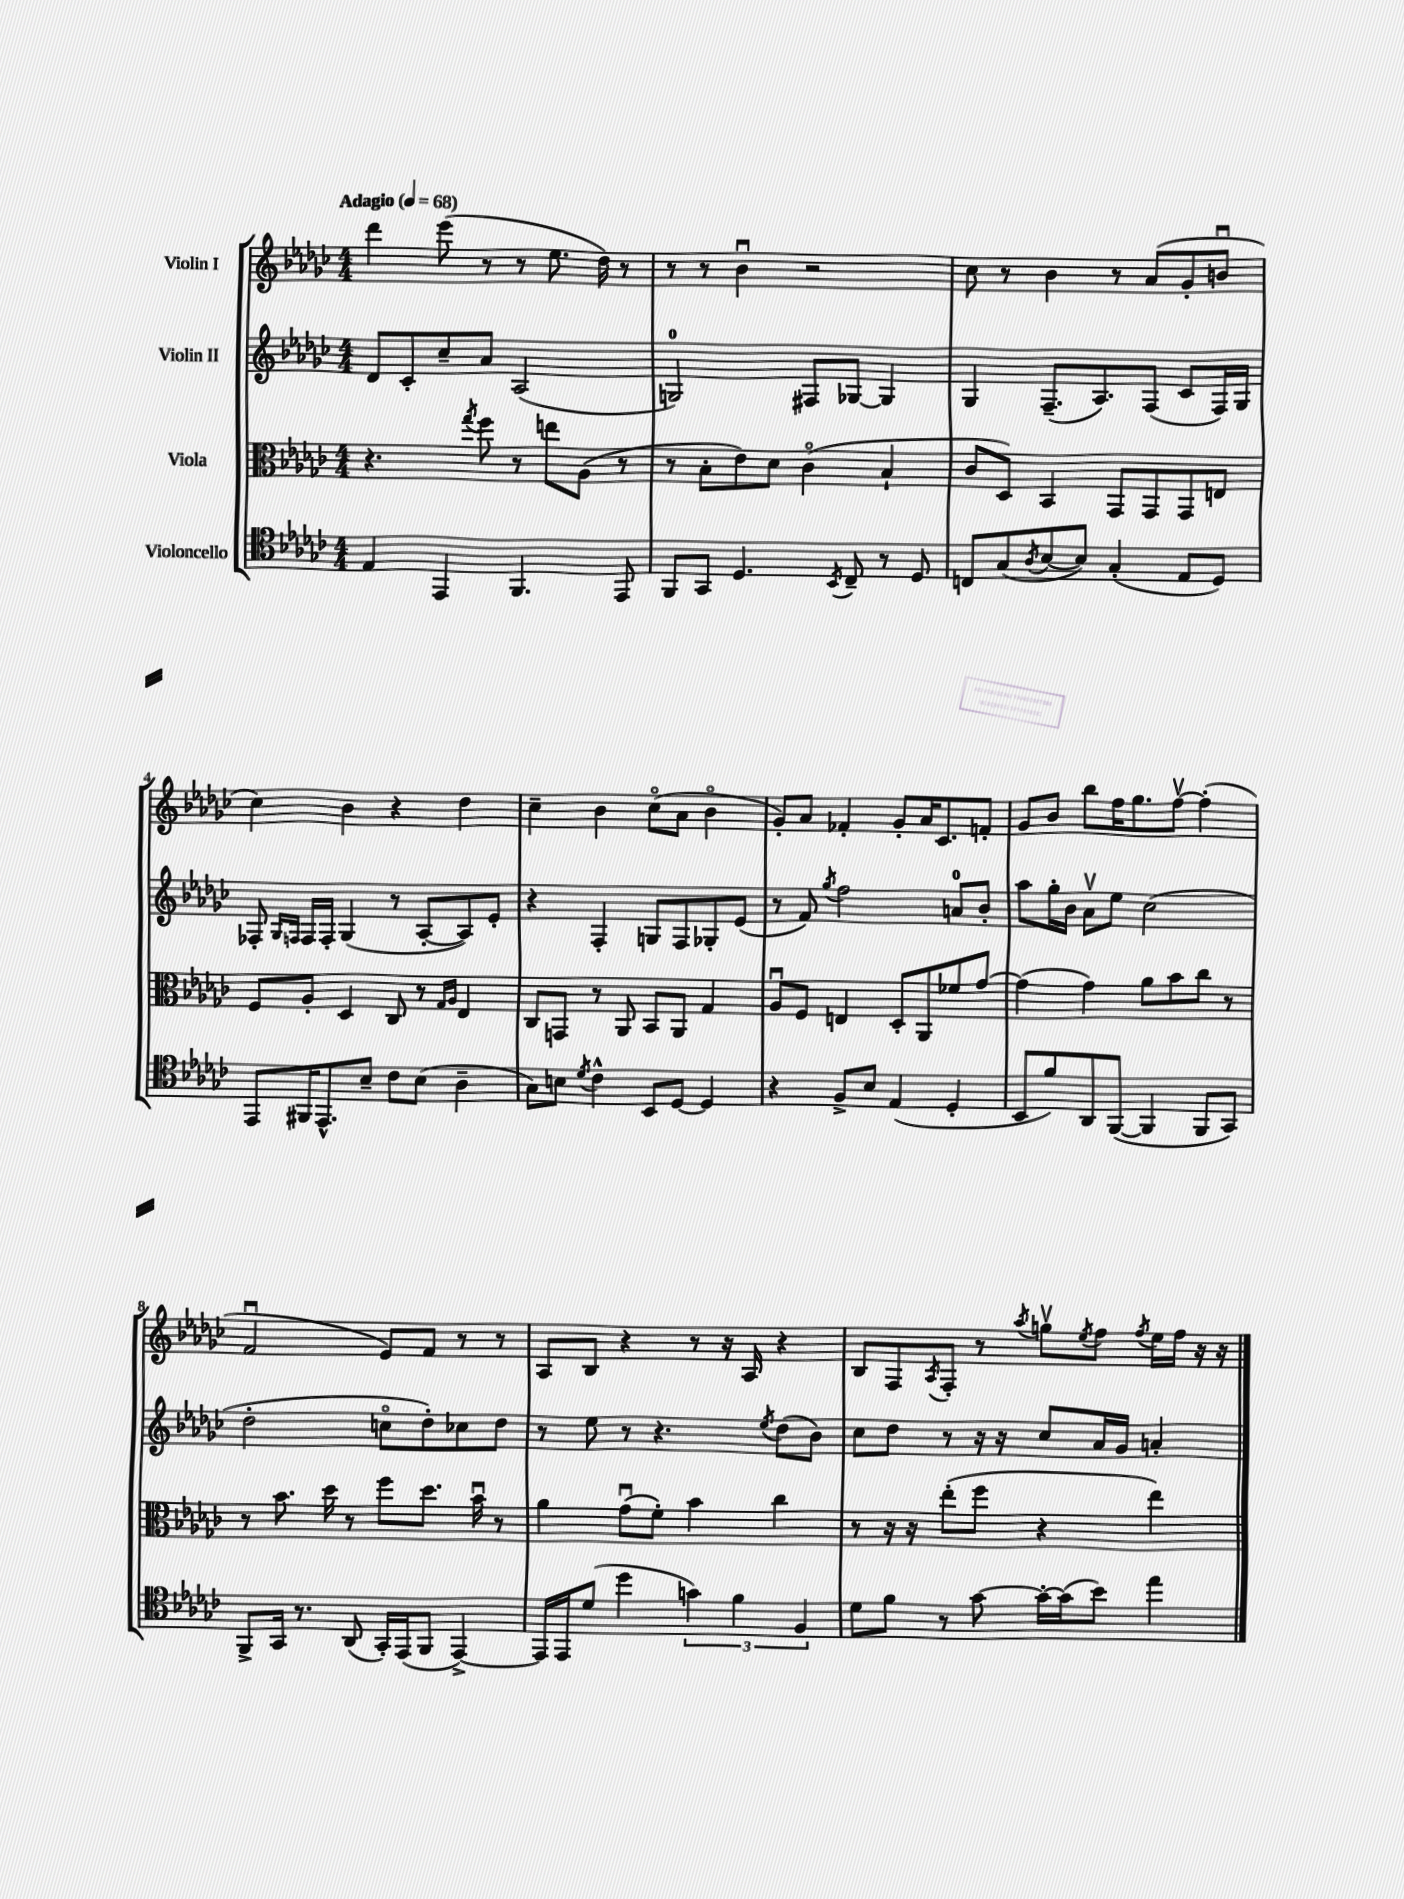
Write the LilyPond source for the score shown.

<<
\new StaffGroup <<
\new Staff = "s0" \with { instrumentName = "Violin I" } {
    \clef treble \key ges \major \numericTimeSignature \time 4/4 \tempo "Adagio" 4 = 68
    des'''4 ees'''8( r8 r8 ees''8. des''16) r8 |
    r8 r8 bes'4\downbow r2 |
    ces''8 r8 bes'4 r8 aes'8( ges'8-. b'8\downbow |
    ces''4) bes'4 r4 des''4 |
    ces''4-- bes'4 ces''8\flageolet( aes'8 bes'4\flageolet |
    ges'8-.) aes'8 fes'4-. ges'8-. aes'16 ces'8. f'8-. |
    ges'8 bes'8 bes''8 f''16 ges''8. f''8~\upbow f''4-.( |
    f'2\downbow ees'8) f'8 r8 r8 |
    aes8 bes8 r4 r8 r16 aes16 r4 |
    bes8 f8 \acciaccatura { aes8 } f8-. r8 \acciaccatura { aes''8 } g''8\upbow \acciaccatura { ees''8 } f''8 \acciaccatura { f''8 } ees''16 f''16 r16 r16 \bar "|." |
}
\new Staff = "s1" \with { instrumentName = "Violin II" } {
    \clef treble \key ges \major \numericTimeSignature \time 4/4
    des'8 ces'8-. ces''8-- aes'8 aes2( |
    g2-0) fis8 ges8~ ges4 |
    ges4 f8.--( aes8.) f8( ces'8 f16) ges16 |
    fes8-. \grace { ges16 f16 } f16 f16-. ges4( r8 aes8~-. aes8) ees'8-. |
    r4 f4-. g8 f8 ges8-. ees'8( |
    r8 f'8) \acciaccatura { ges''8 } f''2 a'8-0 bes'8-. |
    aes''8 ges''16-. bes'16 aes'8\upbow ees''8 ces''2( |
    des''2-. c''8\flageolet des''8-.) ces''8 des''8 |
    r8 ees''8 r8 r4. \acciaccatura { ees''8 } des''8( bes'8) |
    ces''8 des''8 r8 r16 r16 ces''8 aes'16 ges'16 a'4-. \bar "|." |
}
\new Staff = "s2" \with { instrumentName = "Viola" } {
    \clef alto \key ges \major \numericTimeSignature \time 4/4
    r4. \acciaccatura { ges''8 } f''8 r8 e''8 aes8( r8 |
    r8 bes8-. ees'8) des'8 ces'4\flageolet( bes4-! |
    ces'8 des8) bes,4 ges,8 ges,8 ges,8 e8 |
    f8 aes8-. des4 ces8 r8 \grace { ges16 aes16 } ees4 |
    ces8 g,8 r8 aes,8 bes,8 aes,8 ges4 |
    aes8\downbow f8 e4 des8-. aes,8 fes'8 ges'8~ |
    ges'4( ges'4) aes'8 bes'8 ces''8 r8 |
    r8 bes'8. des''16 r8 f''8 des''8. bes'16\downbow r8 |
    aes'4 ges'8\downbow( f'8-.) bes'4 ces''4 |
    r8 r16 r16 ees''8-.( f''8 r4 ees''4) \bar "|." |
}
\new Staff = "s3" \with { instrumentName = "Violoncello" } {
    \clef tenor \key ges \major \numericTimeSignature \time 4/4
    ees4 ees,4 f,4. ees,8 |
    f,8 ges,8 des4. \acciaccatura { bes,8 } ces8-- r8 des8 |
    c8 ges8( \acciaccatura { aes8 } bes8~ bes8) ges4-.( ees8 des8) |
    ees,8 fis,16 ees,8.-^ bes8-- ces'8 bes8( aes4-- |
    ges8) b8 \acciaccatura { des'8 } ces'4-^ bes,8 des8~ des4 |
    r4 f8-> bes8 ees4( des4-. |
    bes,8 f'8) aes,8 f,8~( f,4 f,8 ges,8) |
    f,8-> ges,16 r8. aes,8( ges,16-.) ees,16( f,8 ees,4~->) |
    ees,16 ees,16 des'8( des''4 \tuplet 3/2 { g'4) f'4 f4 } |
    des'8 f'8 r8 ges'8~ ges'16~-. ges'16( bes'8) ees''4 \bar "|." |
}
>>
>>
